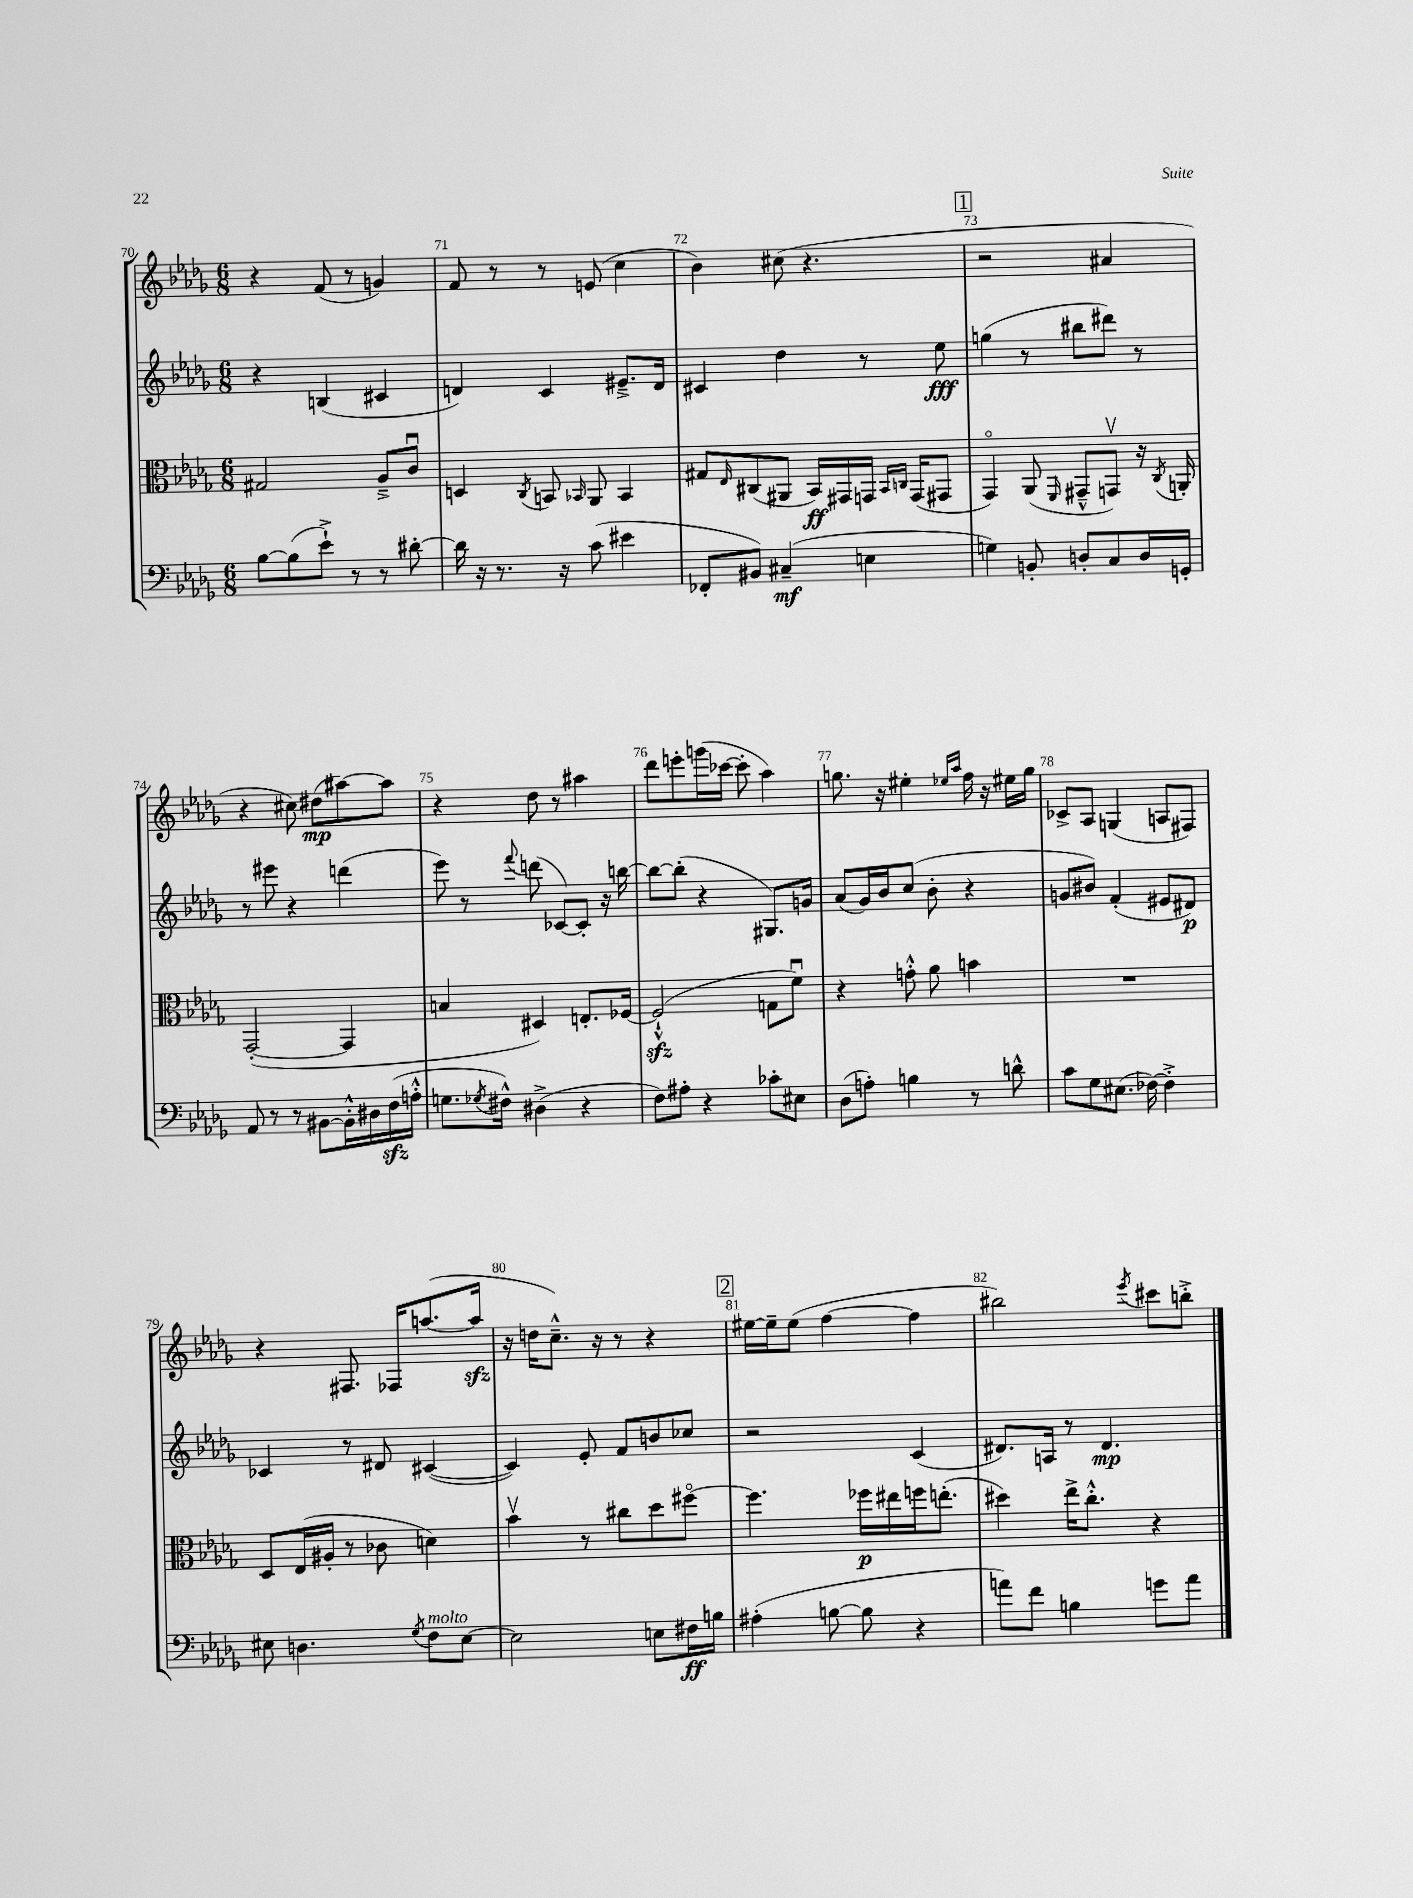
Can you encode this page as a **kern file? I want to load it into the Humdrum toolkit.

**kern	**dynam	**kern	**dynam	**kern	**dynam	**kern	**dynam
*part4	*part4	*part3	*part3	*part2	*part2	*part1	*part1
*staff4	*staff4	*staff3	*staff3	*staff2	*staff2	*staff1	*staff1
*clefF4	*	*clefC3	*	*clefG2	*	*clefG2	*
*k[b-e-a-d-g-]	*	*k[b-e-a-d-g-]	*	*k[b-e-a-d-g-]	*	*k[b-e-a-d-g-]	*
*M6/8	*	*M6/8	*	*M6/8	*	*M6/8	*
=70	=70	=70	=70	=70	=70	=70	=70
[8B-\L	.	2G#X/	.	4r	.	4r	.
(8B-\]	.	.	.	.	.	.	.
8e-`^\J)	.	.	.	(4Bn/	.	(8f/	.
8r	.	.	.	.	.	8r	.
8r	.	8A-~^/L	.	4c#X/	.	4gn/)	.
[8d#X'\	.	8cu/J	.	.	.	.	.
=71	=71	=71	=71	=71	=71	=71	=71
16d#\]	.	4Dn/	.	4dn/)	.	8f/	.
16r	.	.	.	.	.	.	.
8.r	.	.	.	.	.	8r	.
.	.	8qC/	.	.	.	.	.
.	.	8BBn/	.	4c/	.	8r	.
16r	.	.	.	.	.	.	.
.	.	16qqBB-X/	.	.	.	.	.
(8c\	.	8AA-/	.	.	.	(8en/	.
4e#X\	.	4BB-/	.	8.e#X~^/L	.	4cc\	.
.	.	.	.	16d/Jk	.	.	.
=72	=72	=72	=72	=72	=72	=72	=72
8FF-X'/L	.	8G#X/L	.	4c#X/	.	4b-\)	.
.	.	16qqE-/	.	.	.	.	.
8BB#X/J)	.	(8C#X/	.	.	.	.	.
(4C#X~/	mf	8AA#X/J	.	4dd-\	.	(8cc#X\	.
.	.	16BB-/LL)	ff	.	.	4.r	.
.	.	16GG#X/	.	.	.	.	.
4En\	.	16GGn/JJ	.	8r	.	.	.
.	.	16qqBB-/LL	.	.	.	.	.
.	.	16qqCn/JJ	.	.	.	.	.
.	.	(16GG/KL	.	.	.	.	.
.	.	8GG#X/J	.	8ee-\	fff	.	.
!!LO:REH:place=s1:t=1
=73	=73	=73	=73	=73	=73	=73	=73
4Gn\)	.	4GG-/)	.	(4ggn\	.	2r	.
8BBn'/	.	(8AA-/	.	8r	.	.	.
.	.	16qqFF/	.	.	.	.	.
8Dn'/L	.	8GG#X~^^/L	.	8bb#X\L	.	.	.
8C/	.	8GGnv/J)	.	8ddd#X\J)	.	4a#X/	.
16D/L	.	16r	.	8r	.	.	.
.	.	8qC/	.	.	.	.	.
16GGn'/JJ	.	16AAn'/	.	.	.	.	.
!!LO:LB:g=z
=74	=74	=74	=74	=74	=74	=74	=74
8AA-/	.	([2GG-'/	.	8r	.	4r	.
8r	.	.	.	8eee#X\	.	.	.
8r	.	.	.	4r	.	8cc#X\)	.
[8BB#X\L	.	.	.	.	.	(8dd#X\L	mp
16BB#'^^\L]	.	4GG-/]	.	(4dddn\	.	[8aa#X\)	.
16D#X\	.	.	.	.	.	.	.
(16Fzz\	.	.	.	.	.	8aa#\J]	.
16An'^^\JJ	.	.	.	.	.	.	.
=75	=75	=75	=75	=75	=75	=75	=75
8.Gn\L	.	4Bn/	.	8eee-\)	.	4r	.
.	.	.	.	8r	.	.	.
8qG-X/	.	.	.	.	.	.	.
16F#X^^\Jk)	.	.	.	.	.	.	.
.	.	.	.	8qqfff/	.	.	.
(4D#X^\	.	4D#X/)	.	(8dddn\	.	8dd-\	.
.	.	.	.	[8c-X/L)	.	8r	.
4r	.	8.En'/L	.	8c-'/J]	.	4aa#X\	.
.	.	.	.	16r	.	.	.
.	.	[16F-X/Jk	.	[16bbn\	.	.	.
=76	=76	=76	=76	=76	=76	=76	=76
8F\L)	.	(2F-zz`^^/]	.	8bb\L_	.	8ddd-\L	.
8A#X'\J	.	.	.	(8bb'\J]	.	8eeen'\	.
4r	.	.	.	4r	.	(16gggn\L	.
.	.	.	.	.	.	[16ccc-X\JJ	.
.	.	.	.	.	.	8ccc-'\]	.
8c-X'\L	.	8Gn\L	.	8.G#X/L)	.	4aa-\)	.
8E#X\J	.	8fu\J)	.	.	.	.	.
.	.	.	.	16gn/Jk	.	.	.
=77	=77	=77	=77	=77	=77	=77	=77
(8D-\L	.	4r	.	(8a-/L	.	8.ggn\	.
8An'\J)	.	.	.	16g-/L)	.	.	.
.	.	.	.	16b-/J	.	16r	.
4Bn\	.	8gn'^^\	.	(8cc/J	.	4ee#X'\	.
.	.	8a-\	.	8b-'\	.	.	.
.	.	.	.	.	.	16qqee-X/LL	.
.	.	.	.	.	.	16qqaa-/JJ	.
8r	.	4bn\	.	4r	.	16ff\	.
.	.	.	.	.	.	16r	.
8dn^^\	.	.	.	.	.	16ee#X\LL	.
.	.	.	.	.	.	16gg\JJ	.
=78	=78	=78	=78	=78	=78	=78	=78
8c\L	.	2.r	.	8gn/L	.	8c-X^/L	.
8G-\	.	.	.	8b#X/J)	.	8A-/J	.
(8.E#X\J	.	.	.	(4f'/	.	(4Gn/	.
[16F-X\)	.	.	.	.	.	.	.
4F-'^\]	.	.	.	8e#X/L	.	8An/L	.
.	.	.	.	8d#X/J)	p	8F#X/J)	.
!!LO:LB:g=z
=79	=79	=79	=79	=79	=79	=79	=79
8E#X\	.	8D-/L	.	4c-X/	.	4r	.
4.Dn\	.	(16E-/L	.	.	.	.	.
.	.	16A#X'/JJ	.	.	.	.	.
.	.	8r	.	8r	.	8.F#X/	.
.	.	8c-X\	.	8d#X/	.	.	.
.	.	.	.	.	.	16F-X/KL	.
8qG-/	.	.	.	.	.	.	.
!LO:TX:a:i:t=molto	!	!	!	!	!	!	!
8F\L	.	4dn\)	.	([4c#X/	.	([8.aan/	.
[8E#\J	.	.	.	.	.	.	.
.	.	.	.	.	.	16aazz/Jk]	.
=80	=80	=80	=80	=80	=80	=80	=80
2E#\]	.	4b-v\	.	4c#/])	.	16r	.
.	.	.	.	.	.	16ddn\KL	.
.	.	.	.	.	.	8.cc~^^\J)	.
.	.	8r	.	8e-'/	.	.	.
.	.	.	.	.	.	16r	.
.	.	8cc#X\L	.	8f/L	.	8r	.
8En\L	.	8dd-\	.	8bn/	.	4r	.
16F#X\L	ff	[8ff#X\J	.	8cc-X/J	.	.	.
16Bn\JJ	.	.	.	.	.	.	.
!!LO:REH:place=s1:t=2
=81	=81	=81	=81	=81	=81	=81	=81
(4A#X'\	.	4.ff#\]	.	2r	.	[16ee#X\LL	.
.	.	.	.	.	.	16ee#~\J]	.
.	.	.	.	.	.	(8ee#\J	.
[8Bn\	.	.	.	.	.	[4ff\	.
8B\]	.	16ff-X\LL	p	.	.	.	.
.	.	16ee#X\	.	.	.	.	.
4r	.	16ffn\J	.	(4c/	.	4ff\]	.
.	.	(8.een'\J	.	.	.	.	.
=82	=82	=82	=82	=82	=82	=82	=82
8an\L)	.	4dd#X\)	.	8.d#X/L)	.	2bb#X\)	.
8f\J	.	.	.	.	.	.	.
.	.	.	.	16An/Jk	.	.	.
4Bn\	.	16ee-^\KL	.	8r	.	.	.
.	.	8.cc'^^\J	.	.	.	.	.
.	.	.	.	4.d#/	mp	.	.
.	.	.	.	.	.	8qeee-/	.
8gn\L	.	4r	.	.	.	8ccc#X\L	.
8a\J	.	.	.	.	.	8bbn'^\J	.
==	==	==	==	==	==	==	==
*-	*-	*-	*-	*-	*-	*-	*-
